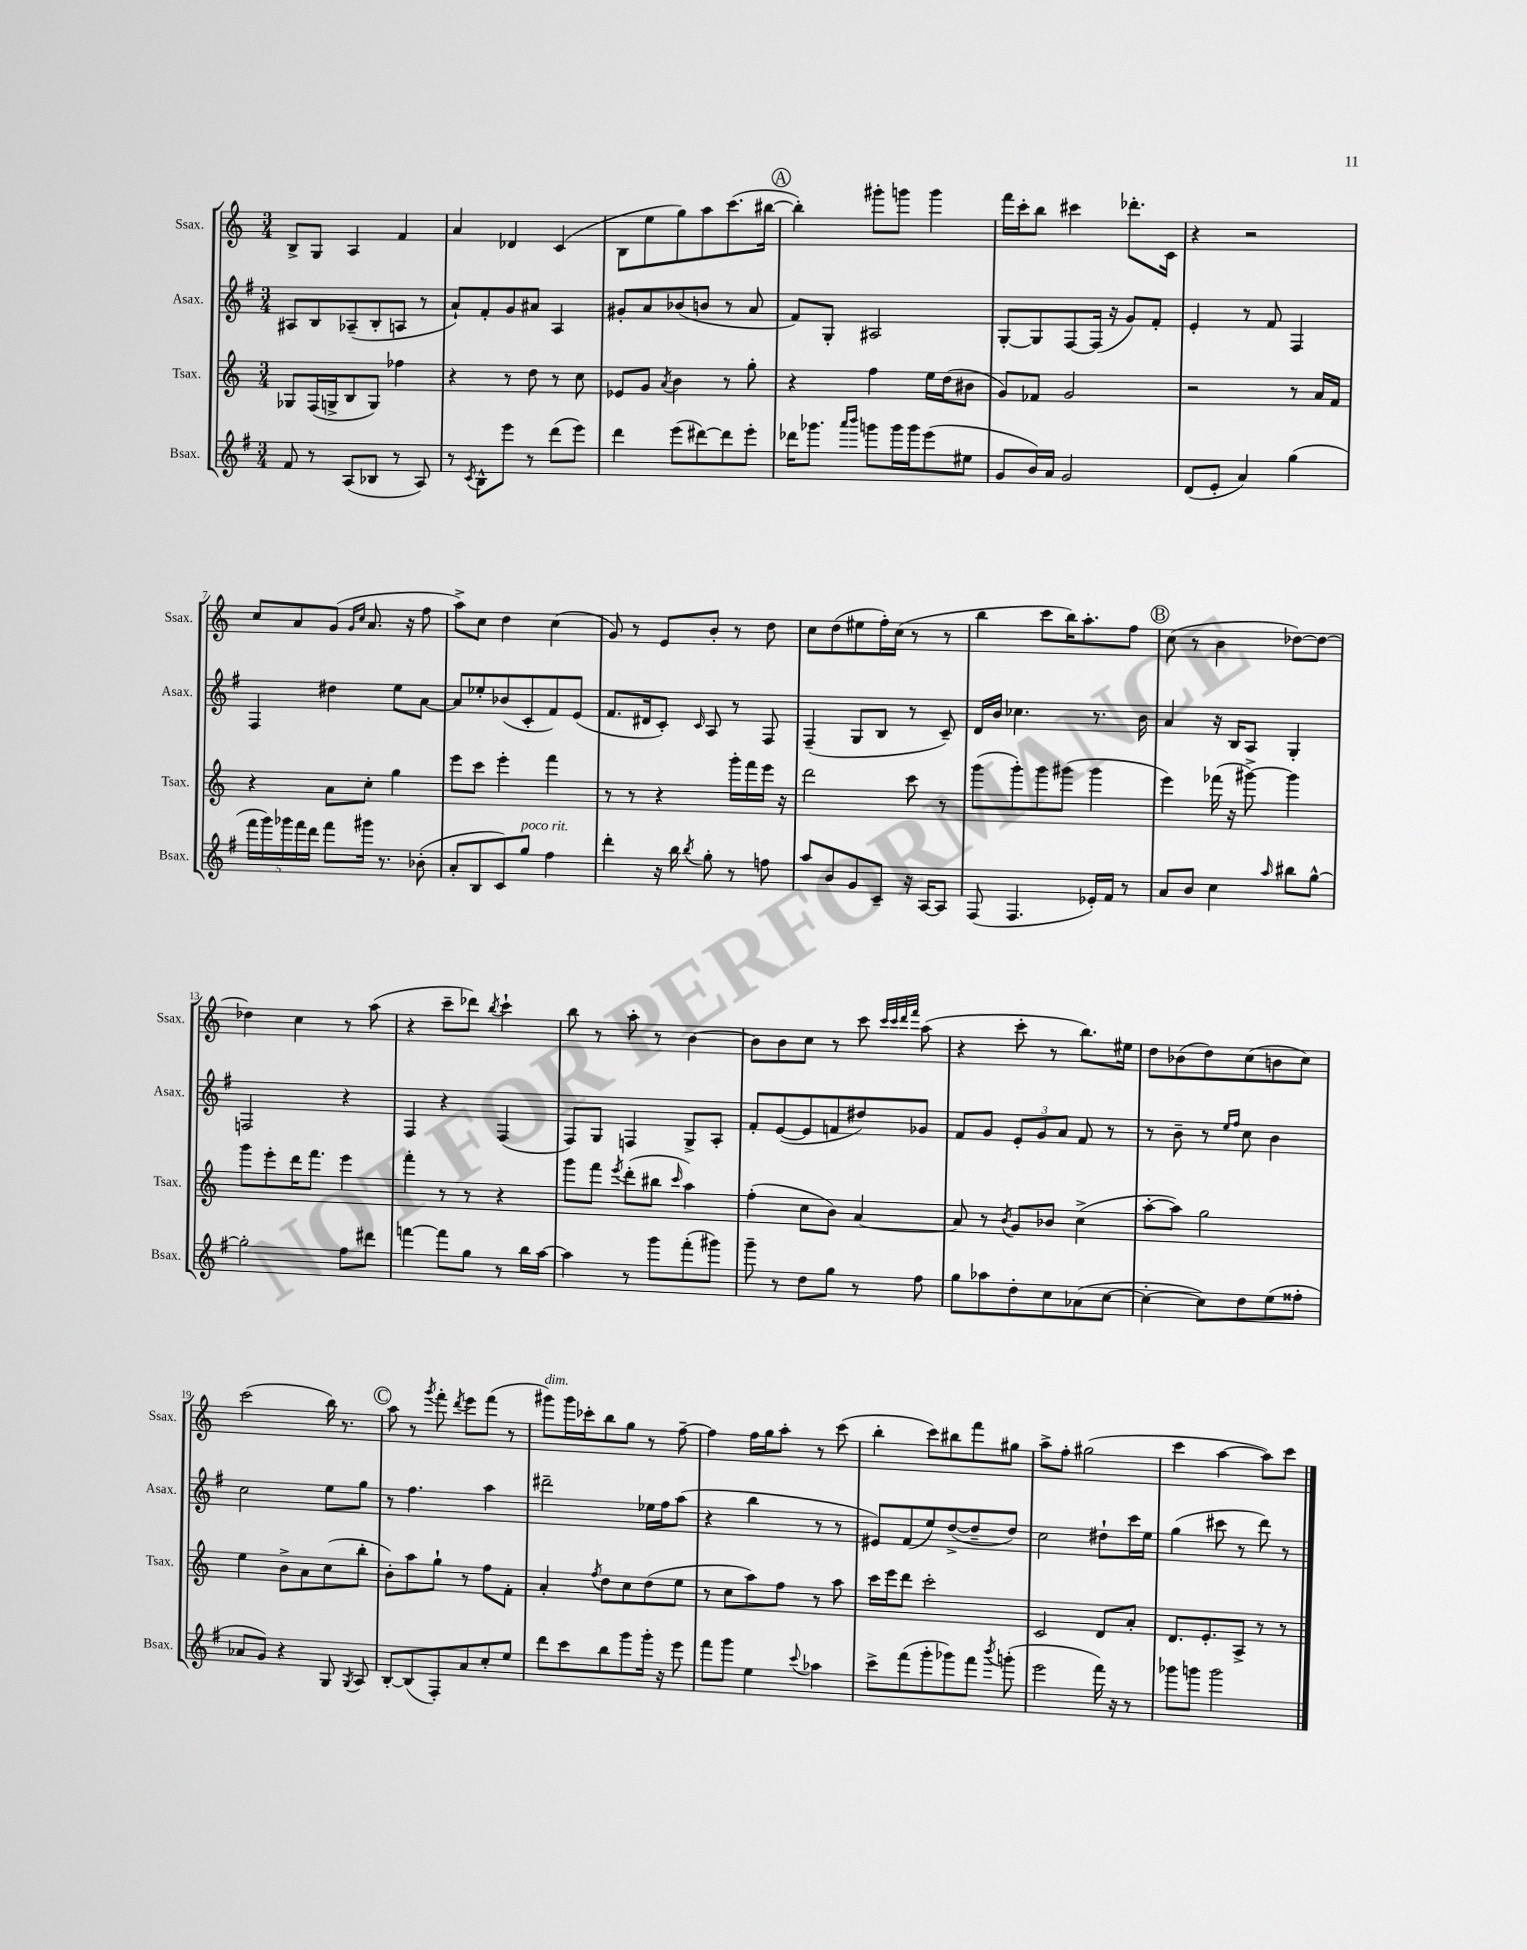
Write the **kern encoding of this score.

**kern	**kern	**kern	**kern
*part4	*part3	*part2	*part1
*staff4	*staff3	*staff2	*staff1
*I"Bsax.	*I"Tsax.	*I"Asax.	*I"Ssax.
*I'Bsax.	*I'Tsax.	*I'Asax.	*I'Ssax.
*clefG2	*clefG2	*clefG2	*clefG2
*k[f#]	*k[]	*k[f#]	*k[]
*M3/4	*M3/4	*M3/4	*M3/4
=1	=1	=1	=1
8f#/	8G-X/L	8A#X/L	8B^/L
8r	(16F/L	8B/	8G/J
.	16Gn^/J	.	.
(8A/L	8B/	(8A-X~/	4A/
8B-X/J	8G/J)	8B'/	.
8r	4ff-X\	8An/J	4f/
8A/)	.	8r	.
=2	=2	=2	=2
8r	4r	8a`/L)	4a/
8qc/	.	.	.
8B^^\L	.	8f#'/	.
8eee\J	8r	8g/	4d-X/
8r	8dd\	8a#X/J	.
(8ddd\L	8r	4A/	(4c/
8eee\J)	8cc\	.	.
=3	=3	=3	=3
4ddd\	8e-X/L	8g#X'/L	8B\L
.	8g/J	8a/	8ee\
.	8qa/	.	.
(8eee\L	4b\	(8b-X/	8gg\)
[8ddd#X\)	.	8bn/J	8aa\
8ddd#\]	8r	8r	(8.ccc\
8eee'\J	8gg'\	8a/	.
.	.	.	[16bb#X\Jk
!!LO:REH:place=s1:t=A
=4	=4	=4	=4
16ddd-X\KL	4r	8f#/L)	4bb#'\])
8.ggg-X\J	.	.	.
.	.	8G'/J	.
16qqaaa/LL	.	.	.
16qqbbb/JJ	.	.	.
8gggn\L	4ff\	2A#X/	8ggg#X'\L
16ggg\L	.	.	8gggn\J
16ggg\J	.	.	.
(8eee\	16ee\LL	.	4ggg\
.	(16dd\J	.	.
8ee#X\J	8b#X\J	.	.
=5	=5	=5	=5
8g/L	8g/L)	[8G'/L	16fff\LL
.	.	.	16ccc'\J
16b/L)	8f-X/J	8G/]	8bb\J
16a/JJ	.	.	.
2g/	2g/	[8F#/	4ccc#X\
.	.	(16F#/Jk]	.
.	.	16r	.
.	.	8g/L)	8.ddd-X'\L
.	.	8f#'/J	.
.	.	.	16c\Jk
=6	=6	=6	=6
(8d/L	2r	4e'/	4r
8e'/J	.	.	.
4a/)	.	8r	2r
.	.	8f#/	.
(4gg\	8r	4F#/	.
.	16a/LL	.	.
.	16f/JJ	.	.
!!LO:LB:g=z
=7	=7	=7	=7
20fff#\LL	4r	4F#/	8cc/L
20ggg\)	.	.	.
20ggg-X\	.	.	.
.	.	.	8a/
20fff#\	.	.	.
20ddd\JJ	.	.	.
8fff#\L	8a\L	4dd#X\	(8g/J
.	.	.	16qqg/LL
.	.	.	16qqcc/JJ
16ggg#X\Jk	8cc'\J	.	8.a/
8.r	.	.	.
.	4gg\	8ee\L	.
.	.	.	16r
(8b-X'\	.	[8a\J	8ff\
=8	=8	=8	=8
8a'/L	8eee\L	8a/L]	8aa^\L)
8B/	8ccc\J	8ee-X'/	8cc\J
8c/)	4eee'\	(8b-X/	4dd\
!LO:TX:a:i:t=poco rit.	!	!	!
8gg/J	.	8c'/	.
4ff#\	4fff\	8f#/)	(4cc\
.	.	(8e/J	.
=9	=9	=9	=9
4ddd'\	8r	8.f#/L	8g/)
.	8r	.	8r
.	.	16d#X/k	.
16r	4r	8c'/J)	8e/L
16bb\	.	.	.
8qbb/	.	16qqc/	.
8gg'\	.	8A/	8b'/J
8r	16ggg'\LL	8r	8r
.	16fff\	.	.
8ffn\	16eee\JJ	8F#/	8dd\
.	16r	.	.
=10	=10	=10	=10
8aa/L	2ddd\	(4F#~/	8cc\L
8b/	.	.	(8dd\
8g/	.	8G/L	8ee#X\
8c~/J	.	8B/J	16ff'\L)
.	.	.	(16cc\JJ
16r	8ccc\	8r	8r
[16A/KL	.	.	.
8A/J]	8r	8c~/)	8r
=11	=11	=11	=11
(8F#/	(8ggg\L	16d/LL	4bb\
.	.	16b/JJ	.
4.F#/	8ggg'\)	4.cc-X\	.
.	8ggg\	.	8ccc\L
.	(8ggg#X\J	.	16bb\K)
.	.	.	8.aa'\
16e-X'/LL)	4ggg#\	8.r	.
16f#/JJ	.	.	.
8r	.	.	8ff\J
.	.	16b\	.
!!LO:REH:place=s1:t=B
=12	=12	=12	=12
8a/L	4eee\)	4a/	(8cc\
8b/J	.	.	8r
4cc\	(16fff-X\	16r	4b\
.	16r	16B/KL	.
.	[8ggg#X^\)	8A/J	.
16qqaa/	.	.	.
8bb#X\L	4ggg#\]	4G'/	[8dd-X\L)
[8gg^^\J	.	.	8dd-\J_
!!LO:LB:g=z
=13	=13	=13	=13
2gg'\]	8ggg\L	2Fn/	4dd-X\]
.	8eee'\	.	.
.	16ddd\K	.	4cc\
.	8.fff\J	.	.
8ff#\L	4eee\	4r	8r
8ddd#X\J	.	.	(8aa\
=14	=14	=14	=14
[4fffn\	4fff'\	4F#/	4r
8fff\L]	8r	4r	8ccc~\L
8gg\J	8r	.	8ddd-X\J)
.	.	.	8qbb/
8r	4r	(4F#/	4ccc`\
16bb\LL	.	.	.
[16aa\JJ	.	.	.
=15	=15	=15	=15
4aa\]	8ggg\L	8F#/L)	8bb\
.	8fff\J	8G/J	8r
.	8qeee/	.	.
8r	(8ddd'\L	4Fn/	8aa'\
8ggg\L	8bb#X\J	.	8r
.	16qqccc/	.	.
(8fff#'\	4aa\)	8G^/L	[4b\
8ggg#X\J)	.	8A'/J	.
=16	=16	=16	=16
8ggg~\	(4ff'\	8f#'/L	8b\L]
8r	.	([8e/	8b\
8dd\L	8cc\L	8e/]	8cc\J
8gg\J	8b\J)	8fn/	8r
8r	[4a/	8dd#X/)	8ccc\
.	.	.	32qqccc/LLL
.	.	.	32qqccc/
.	.	.	32qqddd/
.	.	.	32qqfff/JJJ
8ff#\	.	8g-X/J	(8aa\
=17	=17	=17	=17
8gg\L	8a/]	8f#/L	4r
8aa-X\	8r	8g/J	.
.	8qb/	.	.
8dd'\	8g/L	12e'/L	8ccc'\
.	.	12g/	.
8cc\	8b-X/J	.	8r
.	.	12a/J	.
(8a-X\	(4cc^\	8f#/	8.bb\L)
[8cc\J	.	8r	.
.	.	.	16ee#X\Jk
=18	=18	=18	=18
4cc'\_	[8aa'\L	8r	8dd\L
.	8aa\J])	8b~\	(8b-X\
8cc\L])	2gg\	8r	8dd\)
.	.	16qqee/LL	.
.	.	16qqff#/JJ	.
8dd\	.	8cc\	(8cc\
(8ee\	.	4b\	8bn\
8ff##X'\J	.	.	8cc\J)
!!LO:LB:g=z
=19	=19	=19	=19
8a-X/L	4ee\	2cc\	(2ccc\
8g/J)	.	.	.
4r	8b^\L	.	.
.	8a\	.	.
8G/	(8cc\	8ee\L	16bb\)
.	.	.	8.r
8qG/	.	.	.
8A/	8bb'\J	8gg\J	.
!!LO:REH:place=s1:t=C
=20	=20	=20	=20
[8B'/L	8b'\L)	8r	8aa\
(8B/]	8aa\	4.ff#\	8r
.	.	.	8qggg/
8F#'/)	8gg`\J	.	8fff'\
.	.	.	8qddd/
8a/	8r	.	8eee\L
8cc'/	8ff\L	4aa\	(8fff\J
8ee/J	8f'\J	.	8r
=21	=21	=21	=21
!	!	!	!LO:TX:a:i:t=dim.
8ddd\L	4a'/	2ddd#X~\	8ggg#X\L)
8ccc\	.	.	16ggg#\L
.	.	.	16ccc-X'\J
.	8qff/	.	.
8bb\	8dd\L	.	8bb\
8ggg\	8cc\	.	8gg\J
16ggg'\Jk	(8dd\	16ee-X\LL	8r
16r	.	16ff#\J	.
8eee\	8ee\J	(8aa\J	[8ff~\
=22	=22	=22	=22
8fff#\L	8r	4r	4ff\]
8ggg\J	8cc\L	.	.
4ee\	8aa\)	4bb\	16ff\LL
.	.	.	16gg\J
.	8ff\J	.	8aa'\J
8qqccc/	.	.	.
4aa-X\	8r	8r	8r
.	8aa\	8r	(8ccc\
=23	=23	=23	=23
8ccc^\L	16ccc\LL	8e#X/L)	4bb'\
.	16eee\J	.	.
(8fff#\	8ddd\J	(8f#/	.
8ggg'\	2ccc'\	8ee/)	8ccc\L)
8ggg-X\)	.	([8dd^/	8bb#X\
8fff#\J	.	8dd~/]	8fff\
8qbbb/	.	.	.
(8gggn'\	.	8dd/J)	8gg#X\J
=24	=24	=24	=24
2eee\	2c/	2cc\	8aa^\L
.	.	.	8ff'\J
.	.	.	(2gg#X\
16fff#\)	8d/L	8dd#X`\L	.
16r	.	.	.
8r	8a'/J	16ccc\L	.
.	.	16ee\JJ	.
=25	=25	=25	=25
8ggg-X\L	8.d/L	(4gg\	4ccc\
8gggn\J	.	.	.
.	8.e'/	.	.
2ggg\	.	8ccc#X\	[4aa\
.	8A^/J	8r	.
.	8r	8ddd\)	8aa\L])
.	8r	8r	8ccc\J
==	==	==	==
*-	*-	*-	*-
